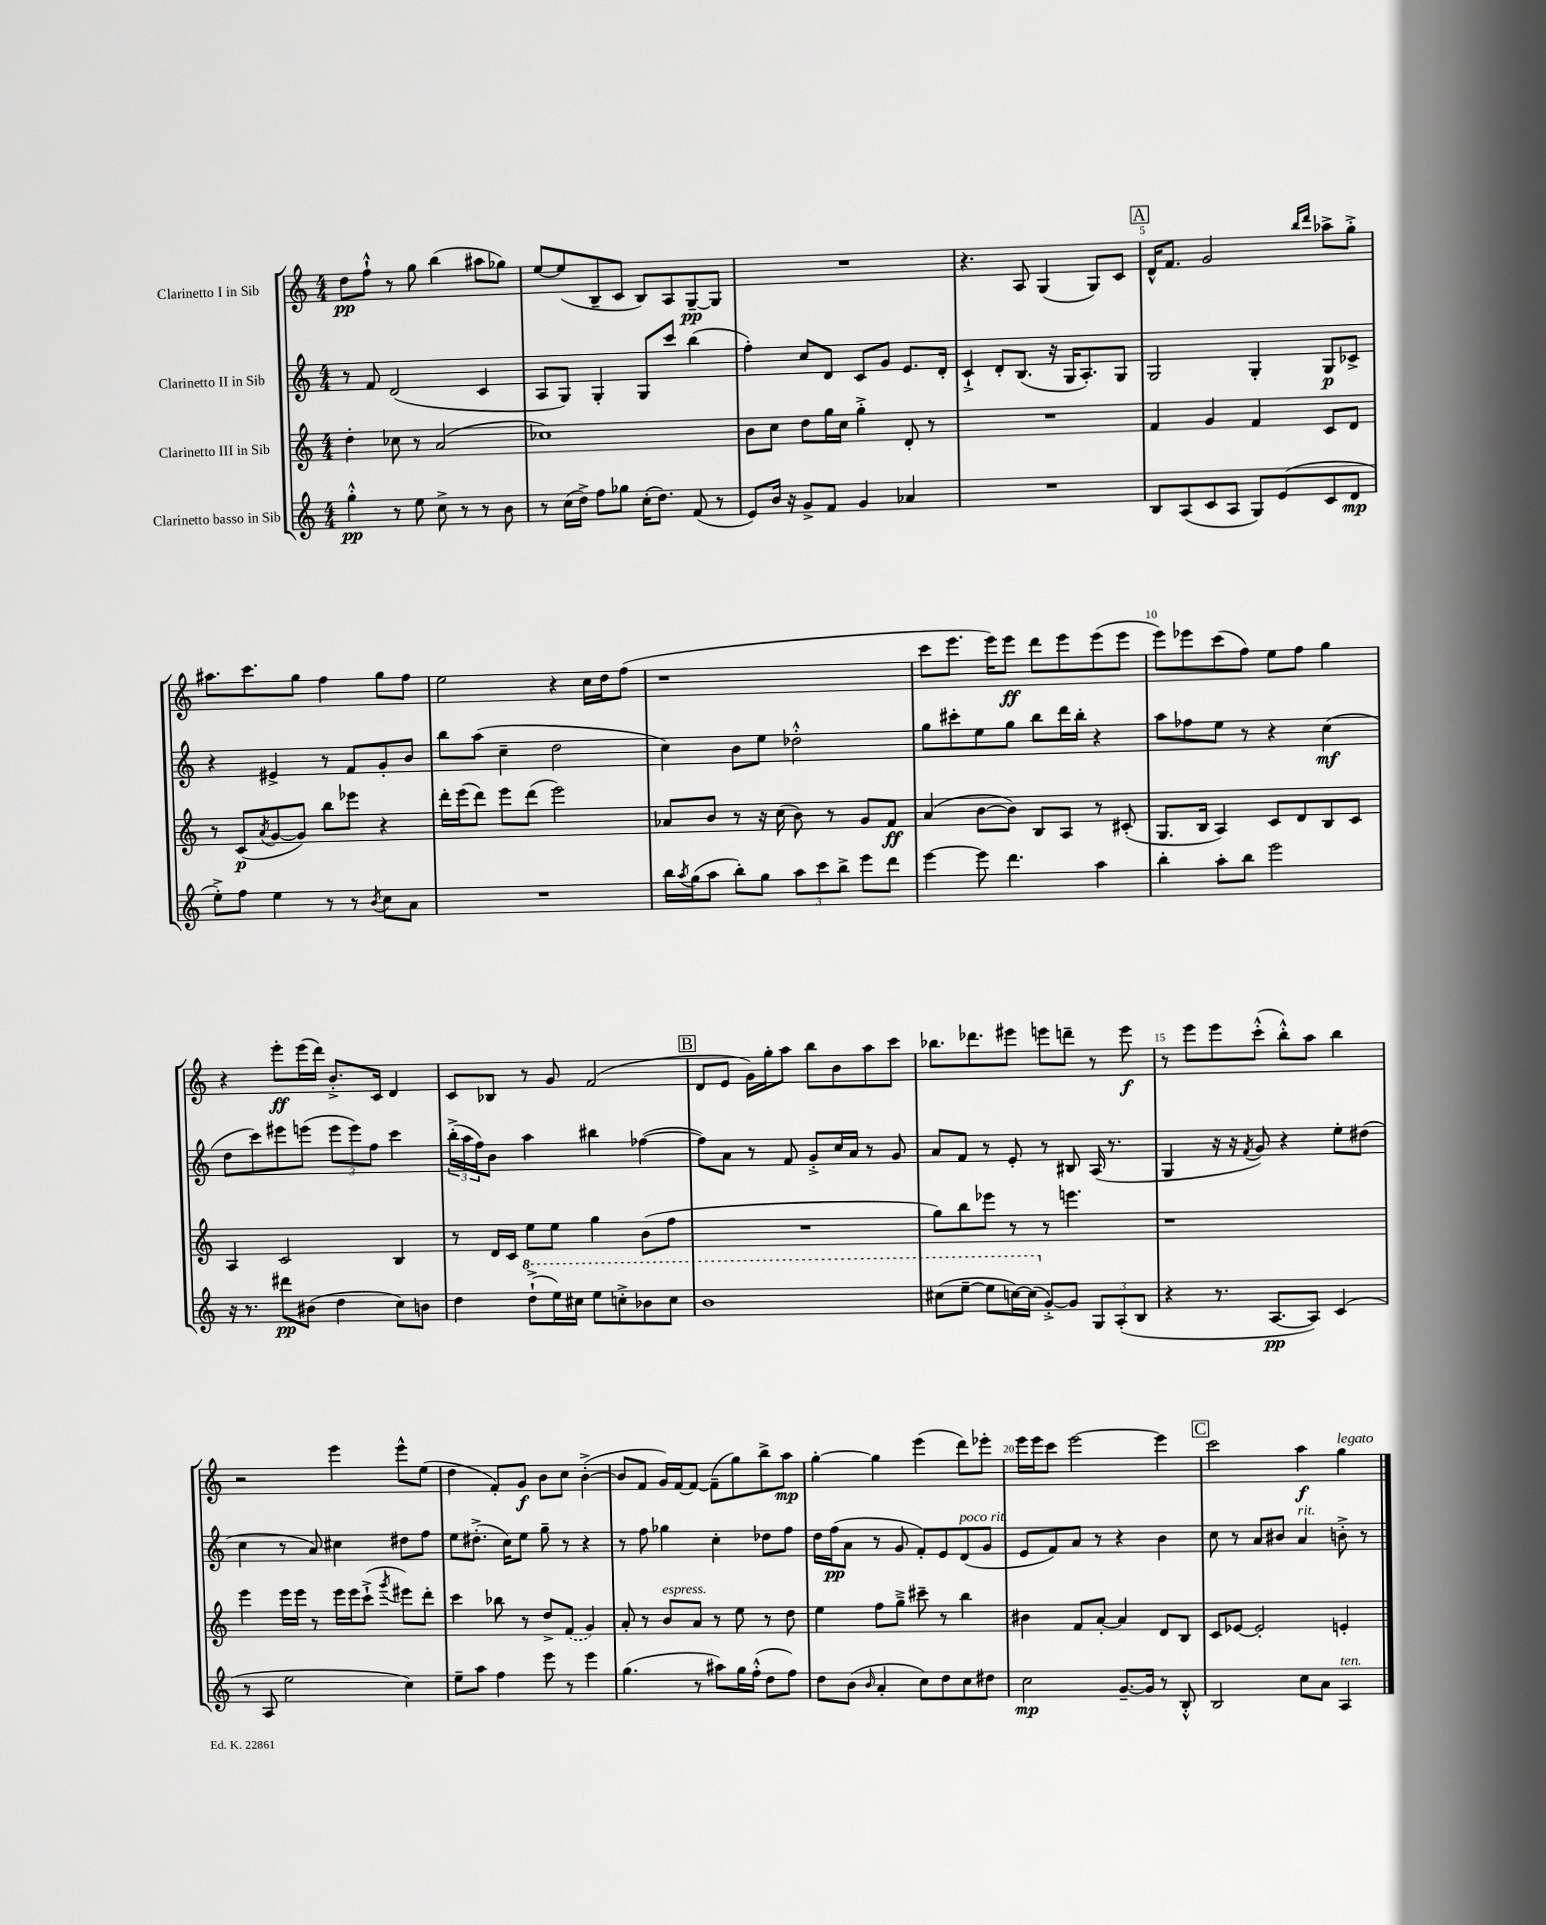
<<
\new StaffGroup <<
\new Staff = "s0" \with { instrumentName = "Clarinetto I in Sib" } {
    \clef treble \key c \major \numericTimeSignature \time 4/4
    d''8\pp f''8-!-^ r8 g''8 b''4( ais''8 ges''8) |
    e''8~ e''8( b8-- c'8 b8) a8 g8~--\pp g8 |
    R1 |
    r4. a8 g4( g8) c'8 |
    \mark \markup { \box "A" } d'16-^ f'8. g'2 \grace { b''16 d'''16 } aes''8-> g''8-.-> |
    ais''8. c'''8. g''8 f''4 g''8 f''8 |
    e''2 r4 c''16 d''16 f''8( |
    r1 |
    c'''8 e'''8. e'''16) e'''8\ff d'''8 e'''8 e'''8( e'''8 |
    e'''8) ees'''8 c'''8( f''8) e''8 f''8 g''4 |
    r4 e'''8-.\ff e'''16( d'''16) b'8.-.-> c'16 d'4 |
    c'8 bes8 r8 g'8 f'2( |
    \mark \markup { \box "B" } d'8 e'8 g'16) g''16-. a''8 b''8 b'8 a''8 c'''8 |
    bes''8. des'''8. eis'''8 e'''8 d'''8-- r8 e'''8\f |
    r8 e'''8 e'''8 c'''8-.-^( b''8-.-^) a''8 b''4 |
    r2 e'''4 e'''8-^ e''8( |
    d''4 f'8-.) g'8\f b'8 c''8 b'4~-.->( |
    b'8 f'8 g'16) f'16~ f'8~ f'8--( g''8) b''8-> a''8\mp |
    g''4~-. g''4 e'''4( d'''8) ees'''8-. |
    e'''16 e'''16 c'''8 e'''2~ e'''4 |
    \mark \markup { \box "C" } c'''2 a''4\f g''4^\markup { \italic "legato" } \bar "|." |
}
\new Staff = "s1" \with { instrumentName = "Clarinetto II in Sib" } {
    \clef treble \key c \major \numericTimeSignature \time 4/4
    r8 f'8 d'2( c'4 |
    a8 g8) g4-. g8 c'''8 b''4( |
    f''4-.) c''8 d'8 c'8 g'8 e'8. d'16-. |
    c'4-!-> d'8-. b8.( r16 g16 a8.-.) g8 |
    \mark \markup { \box "A" } g2 g4-. g8\p ces'8-> |
    r4 eis'4-> r8 f'8 g'8-. b'8 |
    b''8 a''8( c''4-- d''2 |
    c''4) b'8 e''8 des''2-.-^ |
    g''8 cis'''8-. e''8 g''8 b''8 d'''16 b''16-. r4 |
    a''8 fes''8 e''8 r8 r4 c''4\mf( |
    d''8 c'''8) eis'''8 e'''8( \tuplet 3/2 { e'''8 e'''8) f''8 } c'''4 |
    \tuplet 3/2 { b''16-.->( a''16 f''16) } b'8 a''4 bis''4 fes''4~( |
    \mark \markup { \box "B" } fes''8) a'8 r8 f'8 g'8-.-> c''16 a'16 r8 g'8 |
    a'8 f'8 r8 e'8-. r8 bis8 a16( r8. |
    g4 r16 r16 \acciaccatura { f'8 } g'8) r4 e''8-. dis''8( |
    c''4 r8 a'8) cis''4 dis''8 f''8 |
    e''8 dis''8.-.->( c''16) e''8 g''8-- r8 r4 |
    r8 f''8 ges''4 c''4-. des''8 f''8 |
    d''16 f''16\pp( a'8 r8 g'8 f'8-.) e'8 d'8^\markup { \italic "poco rit." }( g'8 |
    e'8 f'8) a'8 r8 r4 b'4 |
    \mark \markup { \box "C" } c''8 r8 a'8 bis'8 a'4^\markup { \italic "rit." } b'8-.-> r8 \bar "|." |
}
\new Staff = "s2" \with { instrumentName = "Clarinetto III in Sib" } {
    \clef treble \key c \major \numericTimeSignature \time 4/4
    d''4-. ces''8 r8 a'2( |
    ces''1) |
    b'8 c''8 d''8 g''16 c''16 g''4-.-> d'8-. r8 |
    R1 |
    \mark \markup { \box "A" } f'4 g'4 f'4 c'8 d'8 |
    r8 c'8\p( \acciaccatura { a'8 } g'8~ g'8) b''8 ees'''8 r4 |
    d'''16-. e'''16( d'''8) e'''8 d'''8( e'''2) |
    aes'8 b'8 r8 r16 c''16( b'8) r8 g'8 f'8\ff |
    a'4( b'8~ b'8) b8 a8 r8 cis'8-.( |
    g8. b16 a4) c'8 d'8 b8 c'8 |
    a4 c'2 b4 |
    r8 d'16 c'16 e''8 e''8 g''4 b'8( f''8 |
    \mark \markup { \box "B" } R1 |
    g''8) b''8 ees'''8 r8 r8 e'''4. |
    r1 |
    e'''4 e'''16 e'''16 r8 e'''16 e'''16 c'''8-!->( \acciaccatura { g'''8 } eis'''8) d'''8-. |
    c'''4 bes''8 r8 d''8-> \once \slurDashed f'8( g'4) |
    a'8-. r8 b'8^\markup { \italic "espress." } a'8 r8 e''8 r8 d''8 |
    e''4 f''8 g''8---> cis'''8-- r8 b''4 |
    bis'4 f'8 a'8~-. a'4 d'8 b8 |
    \mark \markup { \box "C" } c'8 ees'8~ ees'2-. e'4-. \bar "|." |
}
\new Staff = "s3" \with { instrumentName = "Clarinetto basso in Sib" } {
    \clef treble \key c \major \numericTimeSignature \time 4/4
    g''4-.-^\pp r8 e''8 c''8-> r8 r8 b'8 |
    r8 c''16( d''16->) f''8 ges''8 c''16-.( d''8.) f'8( r8 |
    e'8) b'16 r16 g'8-> f'8 g'4 aes'4 |
    R1 |
    \mark \markup { \box "A" } b8 a8( c'8 a8 g8) e'8( c'8 d'8\mp |
    e''8-.->) f''8 e''4 r8 r8 \acciaccatura { b'8 } c''8 a'8 |
    R1 |
    b''16 \acciaccatura { a''8 } g''16( a''8 b''8-.) g''8 \tuplet 3/2 { a''8 c'''8 b''8-> } e'''8 d'''8 |
    e'''4~ e'''8 d'''4. a''4 |
    b''4-. a''8-. b''8 e'''2 |
    r16 r8. dis'''8\pp bis'8( d''4 c''8) b'8 |
    d''4 \ottava #1 d'''8-!->( e'''16) cis'''16 e'''8 c'''8-.-> bes''8 c'''8 |
    \mark \markup { \box "B" } b''1 |
    cis'''8( e'''8~-- e'''8 c'''16~) c'''16( \ottava #0 g'8~-.->) g'8 \tuplet 3/2 { g8 a8-.( b8 } |
    r4 r8. a8.~\pp a8) c'4( |
    r8 a8 e''2 c''4) |
    e''8-- a''8 f''4 e'''8 r8 e'''4 |
    g''4.( r8 ais''8) g''16 f''16-.-^( d''8 f''8) |
    d''8 b'8( \grace { b'16 } a'4-. c''8) d''8 c''8 dis''8 |
    c''2\mp g'8.~-- g'16 r8 b8-.-^ |
    \mark \markup { \box "C" } b2 c''8 a'8 a4^\markup { \italic "ten." } \bar "|." |
}
>>
>>
\layout { \context { \Score \override BarNumber.break-visibility = ##(#f #t #t) barNumberVisibility = #(every-nth-bar-number-visible 5) } }
